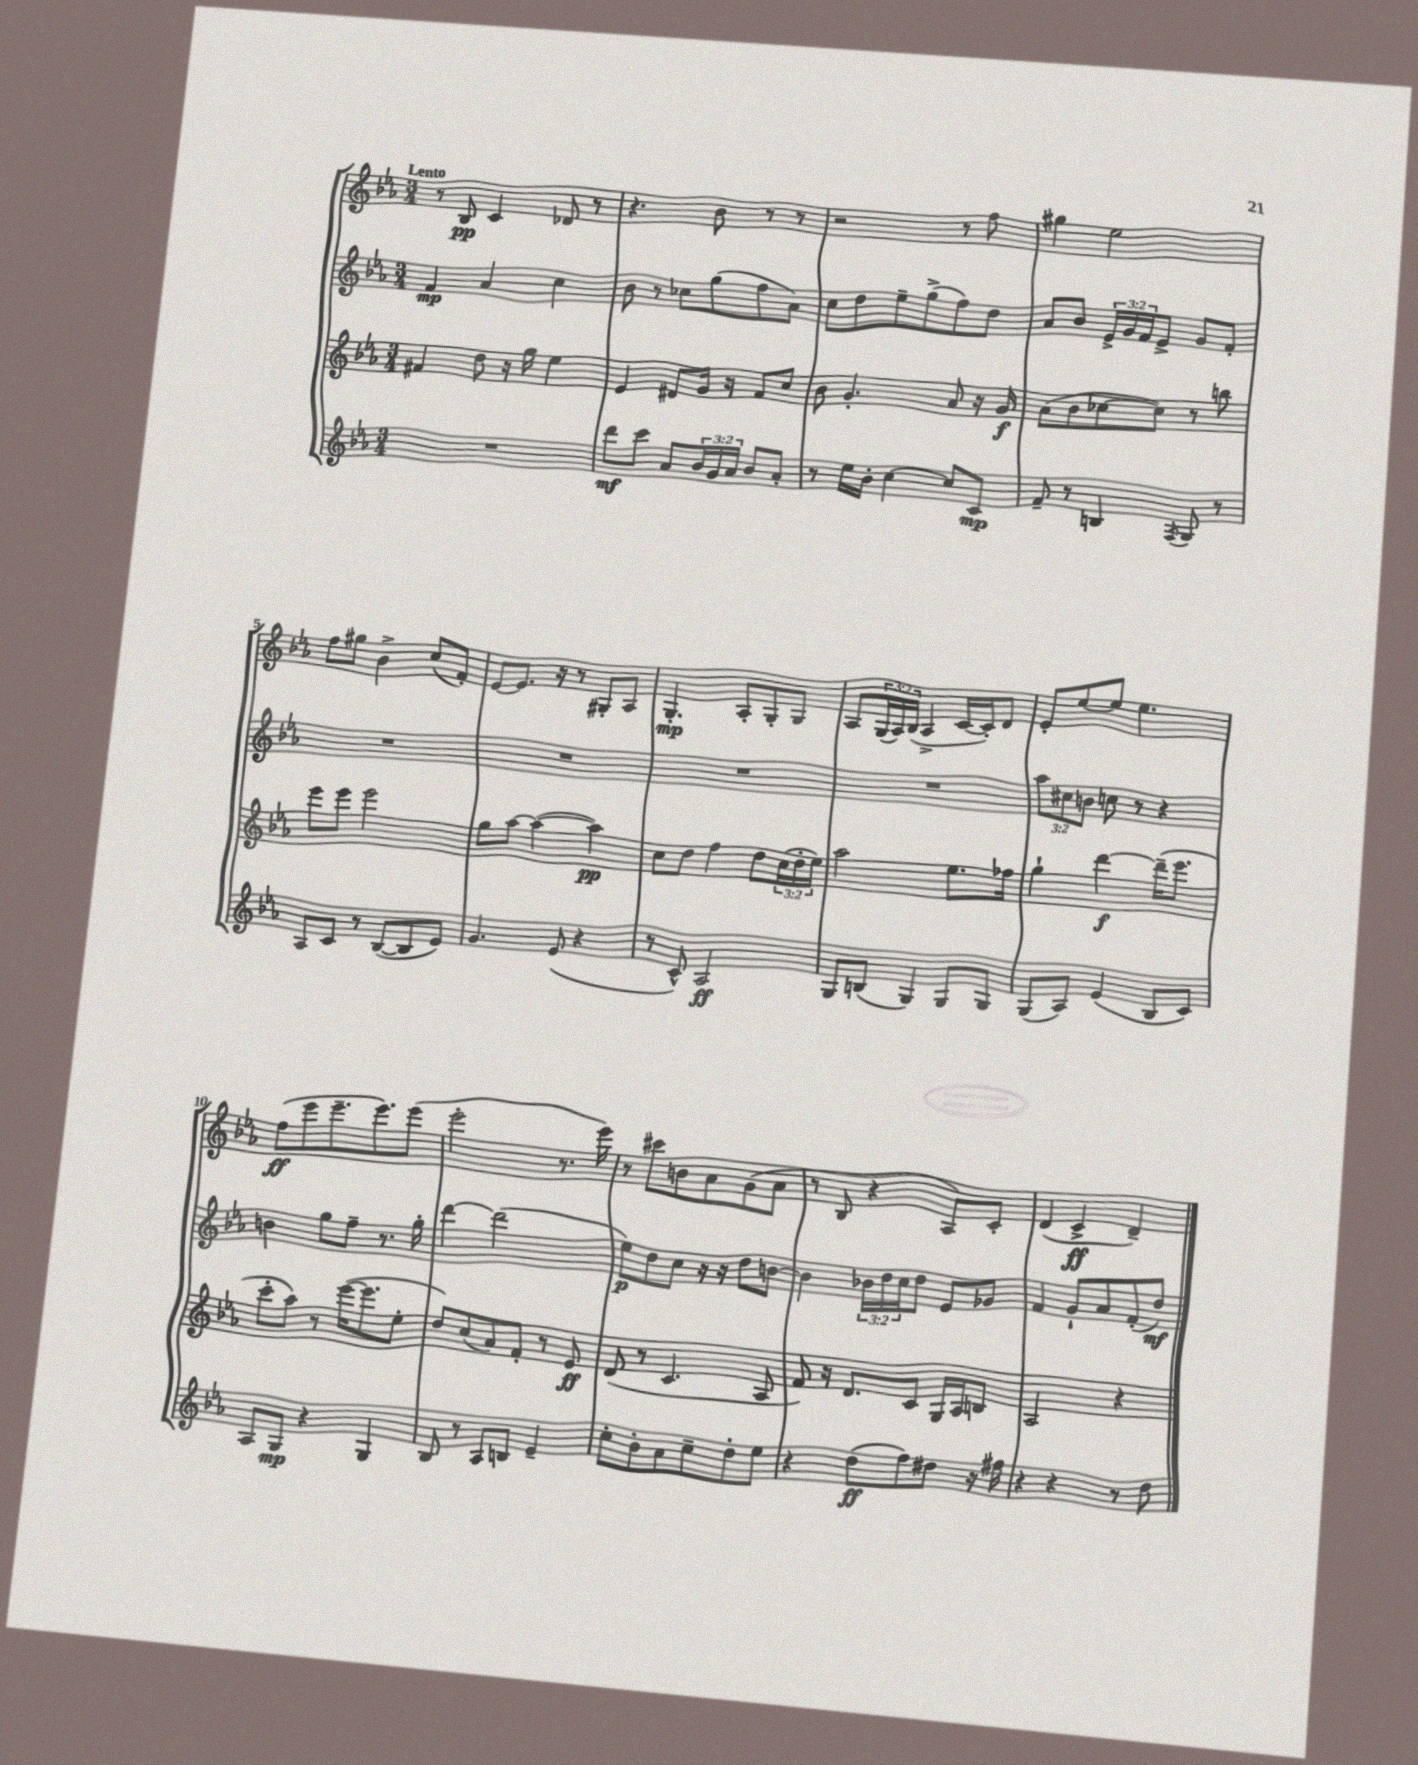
<<
\new StaffGroup <<
\new Staff = "s0" {
    \clef treble \key ees \major \numericTimeSignature \time 3/4 \override Staff.TupletNumber.text = #tuplet-number::calc-fraction-text \tempo "Lento"
    r8 bes8\pp c'4 des'8 r8 |
    r4. bes'8 r8 r8 |
    r2 r8 f''8 |
    gis''4 ees''2 |
    f''8 gis''8 bes'4-> c''8( f'8-.) |
    ees'8~ ees'8. r16 r8 gis8-. aes8 |
    g4.-.\mp aes8-. g8-. g8 |
    aes8 \tuplet 3/2 { g16( aes16) bes16( } aes4-> c'16~ c'16-.) d'8 |
    ees'8-. ees''8~ ees''8 ees''4. |
    f''8\ff( ees'''8 ees'''8.-- ees'''8.) ees'''8( |
    ees'''2-. r8. ees'''16) |
    r8 cis'''8 b'8 aes'8 g'8( aes'8 |
    r8 bes8 r4 aes8) c'8-. |
    d'4( c'4->\ff d'4--) \bar "|." |
}
\new Staff = "s1" {
    \clef treble \key ees \major \numericTimeSignature \time 3/4 \override Staff.TupletNumber.text = #tuplet-number::calc-fraction-text
    f'4\mp aes'4 c''4 |
    bes'8 r8 ces''8 g''8( f''8 aes'8) |
    c''8 d''8 ees''8-- g''8->( f''8) d''8 |
    aes'8 bes'8 \tuplet 3/2 { ees'16-> g'16 f'16 } ees'8-> g'8 f'8-. |
    R2. |
    R2. |
    R2. |
    R2. |
    \tuplet 3/2 { aes''8 cis''8 b'8 } c''8 r8 r4 |
    b'4 g''8 f''8-- r8. g''16-. |
    d'''4~ d'''2( |
    ees''8\p) d''8 c''8 r16 r16 d''8 b'8~ |
    b'4 \tuplet 3/2 { bes'16 d''16 c''16 } d''8 ees'8 ges'8 |
    f'4 g'8-! aes'8 f'8-.( d''8\mf) \bar "|." |
}
\new Staff = "s2" {
    \clef treble \key ees \major \numericTimeSignature \time 3/4 \override Staff.TupletNumber.text = #tuplet-number::calc-fraction-text
    fis'4 d''8 r16 g''16 ees''4 |
    ees'4 dis'8 g'16 r16 f'8 c''8 |
    bes'8 g'4.-. aes'8 r16 g'16\f |
    aes'8( bes'8 ces''8~ ces''8) r8 b''8 |
    ees'''8 ees'''8 ees'''2 |
    g''8 aes''8~ aes''4~( aes''4\pp) |
    c''8 d''8 f''4 d''8 \tuplet 3/2 { c''16( d''16-. ees''16) } |
    aes''2 ees''8. fes''16 |
    g''4-! d'''4~\f d'''16--( ees'''8. |
    c'''8-. aes''8) r8 ees'''16~( ees'''8. ees''8-. |
    d''8) c''8( aes'8) f'8-. r8 ees'8\ff |
    d'8( r8 c'4. aes8 |
    f'8) r16 d'8. c'8 g16 aes16 b8 |
    aes2 r4 \bar "|." |
}
\new Staff = "s3" {
    \clef treble \key ees \major \numericTimeSignature \time 3/4 \override Staff.TupletNumber.text = #tuplet-number::calc-fraction-text
    R2. |
    d'''8\mf c'''8 aes'8 \tuplet 3/2 { bes'16 g'16 aes'16 } bes'8 aes'8-. |
    r8 ees''16 bes'16-. c''4~ c''8 c'8\mp |
    f'8-- r8 b4 \acciaccatura { f8 } g8 r8 |
    aes8 c'8 r8 bes8~( bes8 ees'8) |
    g'4. ees'8( r4 |
    r8 c'8-^) aes2\ff |
    g8 b8( g4) g8 g8 |
    g8( aes8) ees'4( bes8 c'8) |
    aes8 g8\mp r4 g4 |
    bes8 r8 aes8 b8 ees'4-- |
    c''8-. bes'8-. aes'8 c''8-- d''8-. ees''8 |
    r4 d''8\ff( f''8) dis''8 r16 fis''16 |
    r4 r4 r8 d''8 \bar "|." |
}
>>
>>
